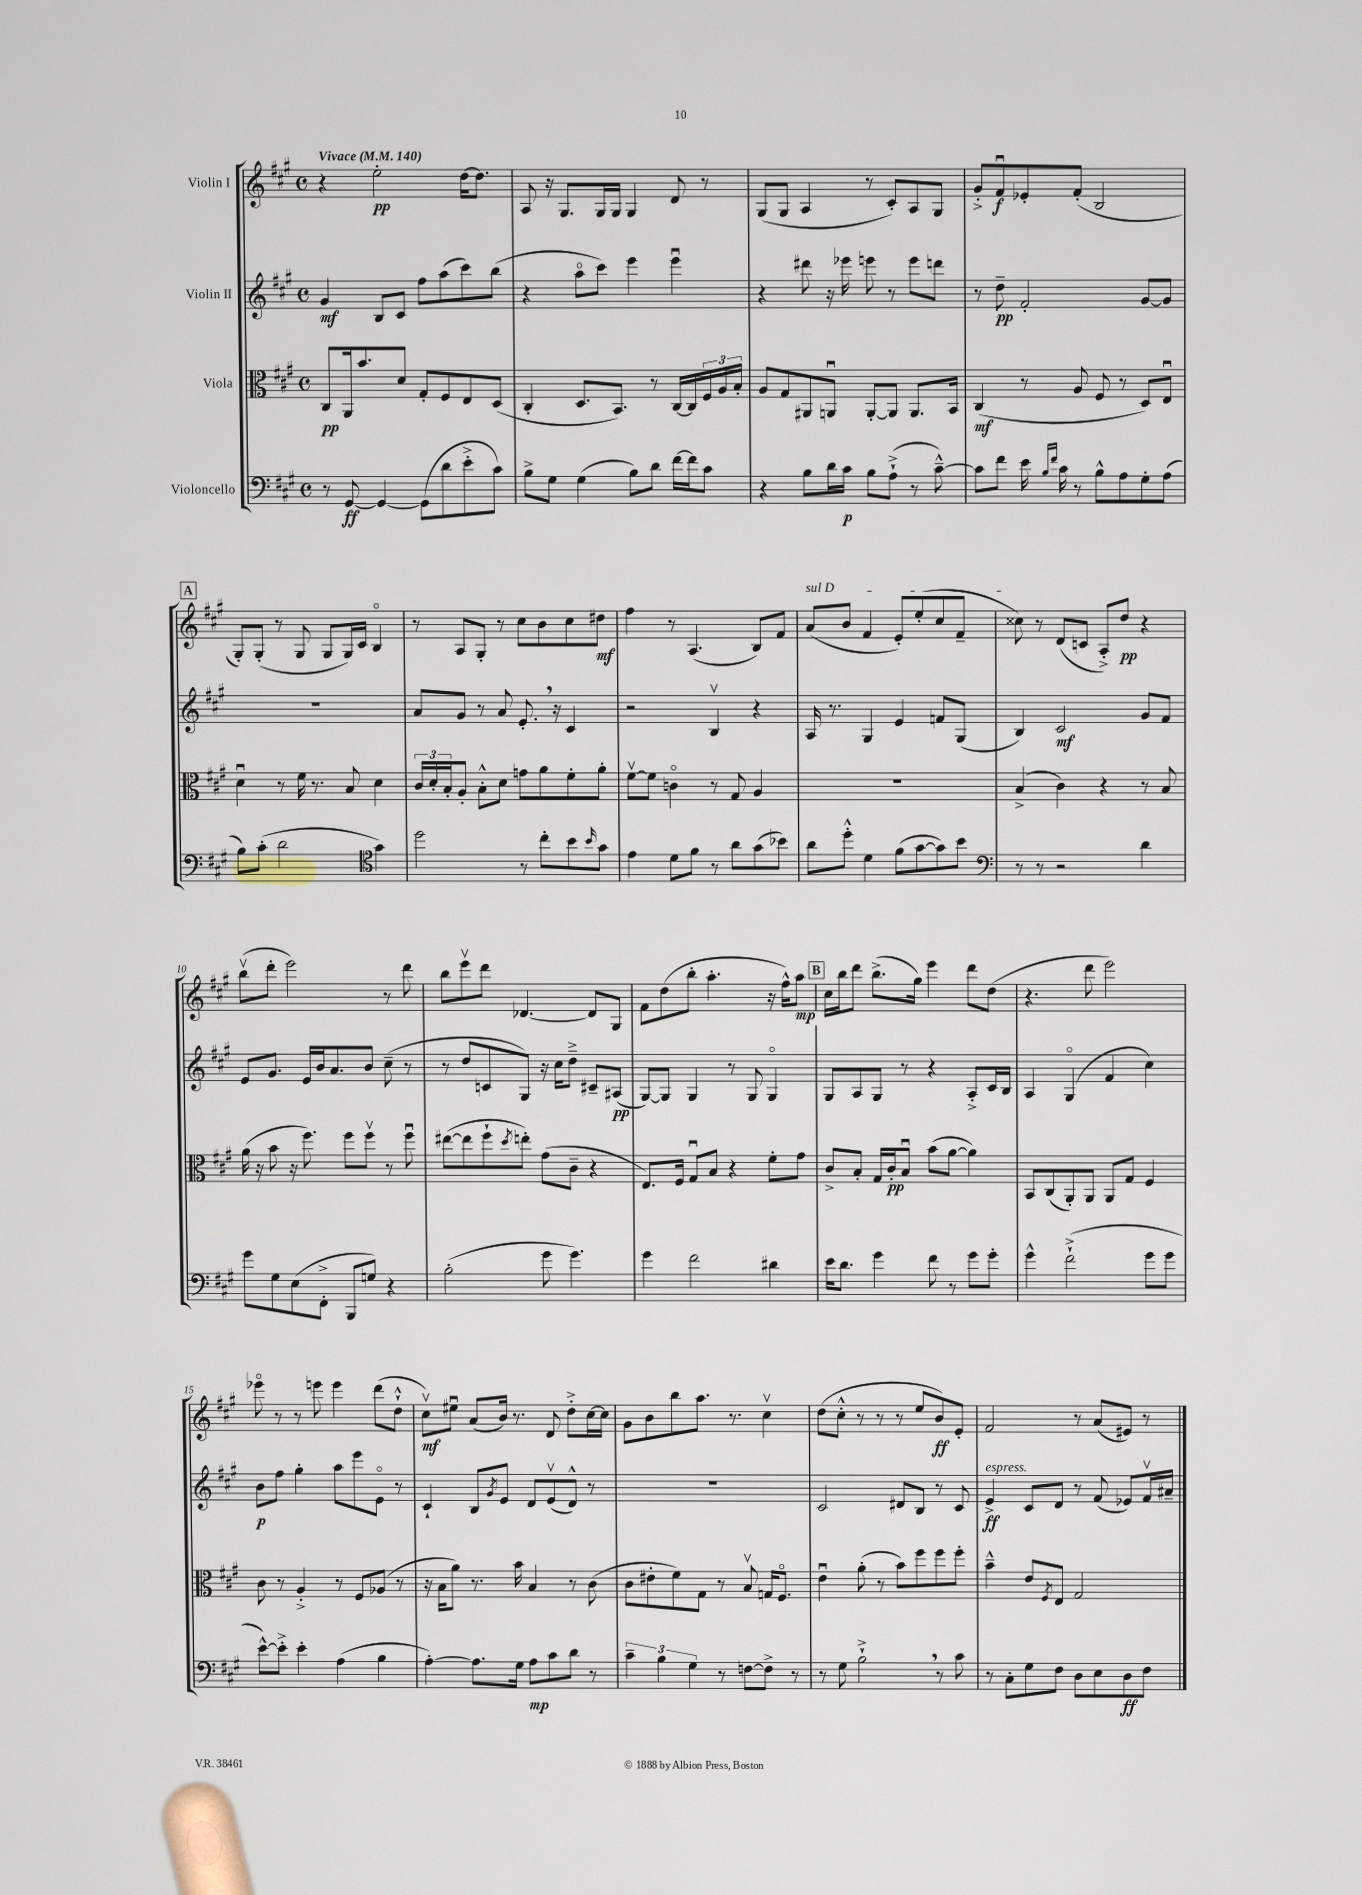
<<
\new StaffGroup <<
\new Staff = "s0" \with { instrumentName = "Violin I" } {
    \clef treble \key a \major \defaultTimeSignature \time 4/4 \tempo "Vivace" 4 = 140
    r4 e''2-.\pp d''16~ d''8. |
    a8 r16 gis8. gis16 gis16 gis4 d'8 r8 |
    gis8( gis8 a4 r8 cis'8-.) a8 gis8 |
    gis'8-.-> fis'8\downbow\f ees'8-. fis'8-.( b2 |
    \mark \markup { \box "A" } gis8-.) gis8-.( r8 gis8 gis8 gis16) cis'16 b4\flageolet |
    r8 a8 gis8-. r8 cis''8 b'8 cis''8 dis''8\mf |
    fis''4 r8 a4.( b8) fis'8 |
    \once \override TextSpanner.bound-details.left.text = \markup { \italic "sul D" } a'8\startTextSpan( b'8 fis'4 e'8-.) e''8-.( cis''8 fis'8-- |
    cisis''8\stopTextSpan) r8 d'8( c'8 a8-.->) d''8\pp r4 |
    b''8\upbow( d'''8-. e'''2) r8 d'''8 |
    b''8 e'''8\upbow d'''8 des'4.~ des'8 gis8 |
    fis'8 d''8( b''8-. a''4.-. r16 fis''16-^) a''8\mp |
    \mark \markup { \box "B" } cis''16 b''16 d'''8 b''8.->( gis''16) e'''4 d'''8 d''8( |
    r4. d'''8 e'''2) |
    ees'''8\flageolet r8 r8 e'''8 e'''4 d'''8( d''8-!-^ |
    cis''8\upbow\mf) eis''8\downbow a'8( b'16) r8. d'8 d''8-.-> cis''16~ cis''16 |
    gis'8 b'8 b''8 a''8. r8. cis''4\upbow |
    d''8( cis''8-.-^ r8 r8 r8 e''8 b'8\ff) e'8-. |
    fis'2 r8 a'8( eis'8) r8 \bar "|." |
}
\new Staff = "s1" \with { instrumentName = "Violin II" } {
    \clef treble \key a \major \defaultTimeSignature \time 4/4
    gis'4\mf b8 cis'8 fis''8 a''8( cis'''8) b''8( |
    r4 a''8\flageolet cis'''8) e'''4 e'''4\downbow |
    r4 dis'''8 r16 ees'''16 e'''8 r8 e'''8 d'''8 |
    r8 d''8--\pp fis'2-. gis'8~ gis'8 |
    \mark \markup { \box "A" } R1 |
    a'8 gis'8 r8 a'8 e'8.-. \breathe r16 cis'4 |
    r2 b4\upbow r4 |
    a16 r8. gis4 e'4 f'8 gis8( |
    b4) cis'2\mf gis'8 fis'8 |
    e'8 gis'8. e'16 b'16 a'8. b'8 cis''8--( r8 |
    r8 d''8 c'8 gis8) r16 cis''16 d''8---> cis'8-- ais8\pp( |
    gis8~) gis8 gis4 r8 gis8 gis4\flageolet |
    \mark \markup { \box "B" } gis8 a8 gis8 r8 r4 a8-.-> cis'16 b16 |
    a4 gis4\flageolet( fis'4 cis''4) |
    b'8\p fis''8 gis''4-. a''8 e'''8 e'8\flageolet r8 |
    cis'4-! b8 \acciaccatura { gis'8 } e'8 d'8 e'8\upbow( d'8-^) r8 |
    R1 |
    cis'2 dis'8 b8 r8 cis'8 |
    e'4->\ff^\markup { \italic "espress." } cis'8 d'8 r8 fis'8( ees'8) fis'16\upbow ais'16-- \bar "|." |
}
\new Staff = "s2" \with { instrumentName = "Viola" } {
    \clef alto \key a \major \defaultTimeSignature \time 4/4
    cis8\pp a,16 b'8. d'8 gis8-. fis8 e8 d8( |
    cis4-. d8. b,8.) r8 cis16~ cis16 \tuplet 3/2 { fis16 a16 b16-. } |
    a8 gis8 ais,8 a,8\downbow a,8~-. a,8 a,8. b,16 |
    cis4\mf( r8 a8 fis8 r8 d8) e8\downbow |
    \mark \markup { \box "A" } d'4\downbow r8 fis'16 r8. b8 d'4 |
    \tuplet 3/2 { cis'16 d'16-. b16-. } a8-. b8-.-^ d'8 g'8 a'8 fis'8-. a'8-. |
    fis'8~\upbow fis'8 c'4\flageolet r8 gis8 a4 |
    R1 |
    b4->( cis'4) r4 r8 b8 |
    a'16( r16 b'8 r16 fis''8.) fis''8 fis''8\upbow r8 fis''8\downbow |
    eis''8~( eis''8 fis''8-! \acciaccatura { d''8 } e''8-.) gis'8( cis'8-- r4 |
    e8.) fis16 gis8\downbow b8 r4 fis'8-. gis'8 |
    \mark \markup { \box "B" } cis'8-> b8-. gis16 cis'16-.\pp b8\downbow b'8( a'8~ a'4) |
    b,8 cis8( a,8-.) a,8 a,8 gis8 fis4 |
    cis'8 r8 a4-.-> r8 fis8 aes8( r8 |
    r16 b16 a'8) r8. b'16 b4 r8 cis'8( |
    cis'8 eis'8-. fis'8) gis8 r8 b8\upbow g16 fis8.\flageolet |
    e'4\downbow a'8-.( r8 b'8) fis''8 fis''8 fis''8-. |
    b'4---^ e'8 \acciaccatura { fis8 } e8 gis2 \bar "|." |
}
\new Staff = "s3" \with { instrumentName = "Violoncello" } {
    \clef bass \key a \major \defaultTimeSignature \time 4/4
    r8 gis,8~\ff gis,4~ gis,8( d'8 e'8-.-> cis'8) |
    b8-> gis8 gis4( b8) d'8 fis'16~ fis'16 cis'8 |
    r4 b8 d'16 cis'16\p b8 a8-!->( r8 cis'8~---^) |
    cis'8 fis'8 e'16 \grace { b16 fis'16 } cis'16 r8 b8-^ a8 gis8-. a8( |
    \mark \markup { \box "A" } b8) cis'8-.( d'2 \clef tenor gis'4) |
    d''2 r8 cis''8-. b'8 \grace { b'16 } gis'8 |
    e'4 d'8 fis'8 r8 a'8 gis'8( bes'8) |
    a'8 d''8-.-^ d'4 fis'8( gis'8~ gis'8) b'8 |
    \clef bass r8 r8 r2 d'4 |
    gis'8 gis8 e8( fis,8-.-> b,,8 g8) r4 |
    b2-.( gis'8 gis'4.) |
    gis'4 fis'2 dis'4 |
    \mark \markup { \box "B" } e'16 d'8. gis'4 fis'8 r8 gis'8 gis'8-. |
    gis'4-^ fis'2-!->( gis'8 gis'8 |
    e'8~-^) e'8-.-> e'4-. a4( b4 |
    a4~-.) a8. gis16 a8\mp cis'8 d'8 r8 |
    \tuplet 3/2 { cis'4-- b4 gis4 } r8 f8~ f8-> r8 |
    r8 gis8 b2-!-> \breathe r8 cis'8 |
    r8 cis8-. gis8 fis8 d8 e8 d8\ff fis8 \bar "|." |
}
>>
>>
